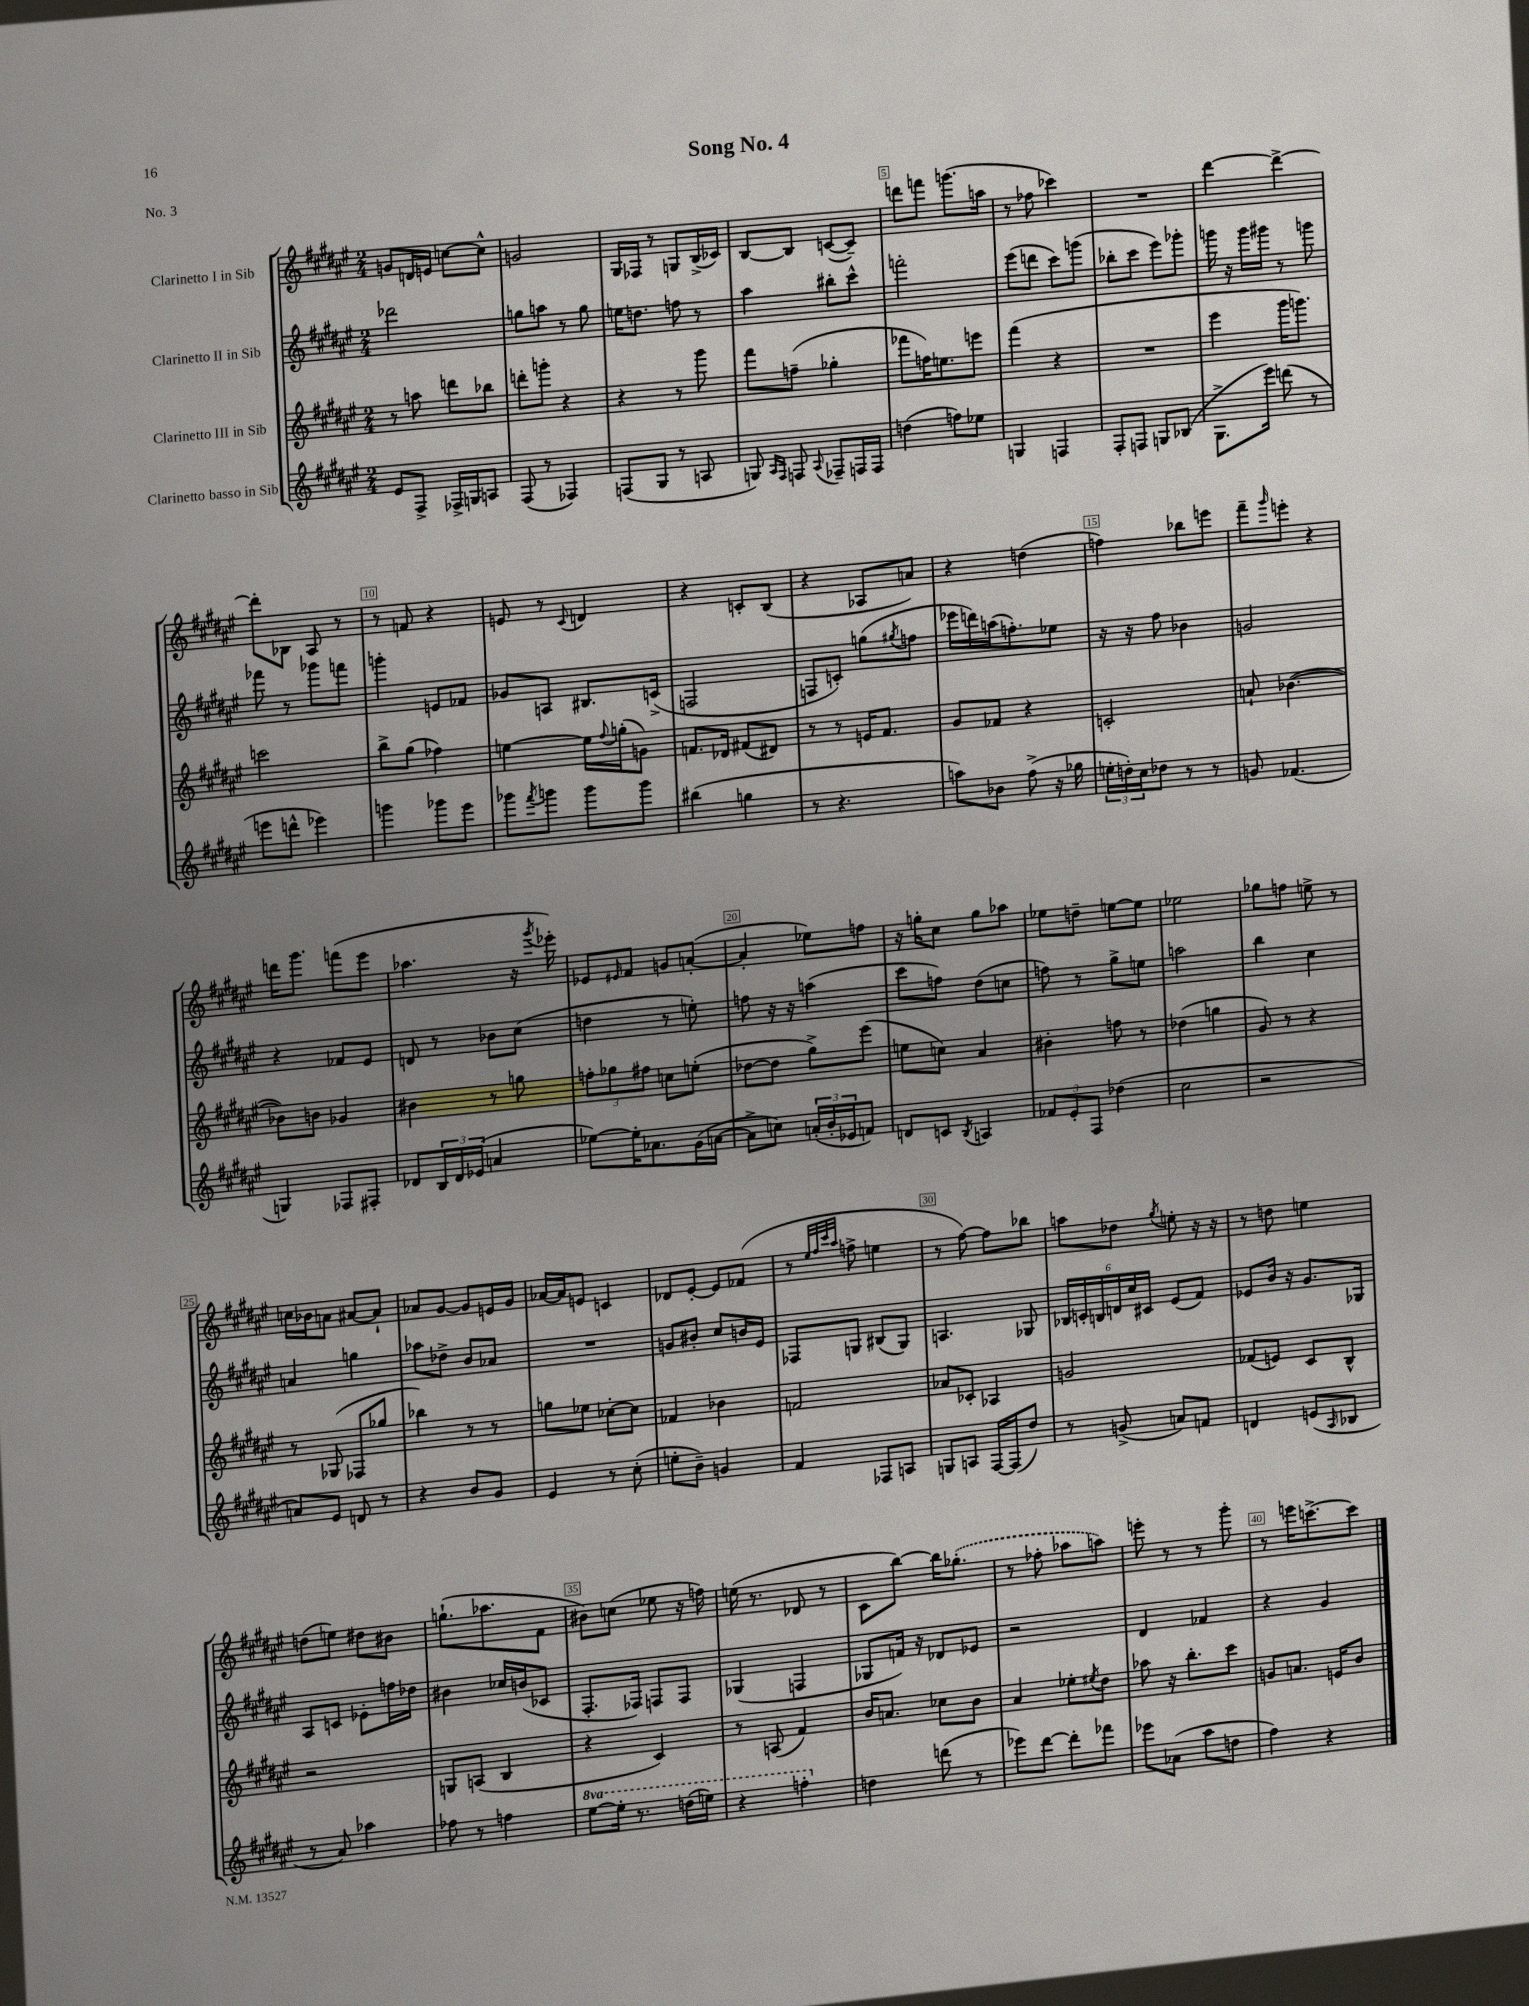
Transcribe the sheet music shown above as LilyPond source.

\header { title = "Song No. 4" piece = "No. 3" }
<<
\new StaffGroup <<
\new Staff = "s0" \with { instrumentName = "Clarinetto I in Sib" } {
    \clef treble \key fis \major \numericTimeSignature \time 2/4
    g'8 d'16 e'16 c''8~ c''8-^ |
    g'2 |
    gis16 fes16 r8 g8 b16->( ces'16) |
    b8~ b8 c'8~( c'8--) |
    d'''8 f'''8 g'''8.( a''16 |
    r8 fes''8 ces'''4) |
    R2 |
    dis'''4~ dis'''4~-> |
    dis'''8-. bes8 ais8 r8 |
    r8 f'8 r4 |
    e'8 r8 \appoggiatura { cis'8 } d'4 |
    r4 c'8-. b8( |
    r4 aes8 a'8) |
    r4 d''4( |
    f''4) bes''8 e'''8 |
    fis'''8-- \grace { gis'''16 } e'''8-. r4 |
    d'''16 gis'''8. f'''8( eis'''8 |
    aes''4. r16 \acciaccatura { gis'''8 } ees'''16-.) |
    ees'8 \grace { eis'16 } fis'8 g'8 a'8~-.( |
    a'4-. ees''8) f''8 |
    r16 g''16-. cis''8 g''8 aes''8 |
    ees''8 d''8-- e''8~ e''8 |
    ees''2 |
    ges''8 f''8 e''8-> r8 |
    c''16 bes'16 a'8 ais'8~ ais'8-! |
    aes'8 gis'8~ gis'8 e'16 gis'16 |
    aes'16~ aes'16 e'8 c'4 |
    des'8 eis'8~-. eis'8 fes'8( |
    r8 \grace { eis''32 fis''32 cis'''32 ais''32 } f''8-> e''4 |
    r8 fis''8~) fis''8 bes''8 |
    a''8 des''8 \acciaccatura { gis''8 } e''8-. r16 r16 |
    r8 d''8 e''4 |
    d''8( e''8) dis''8 bis'8 |
    g''8.-!( aes''8. fis'8 |
    bis'8) c''8( ees''8 r16 f''16) |
    e''16( r8. des'8 r8 |
    cis'8 b''8~) b''16 \once \slurDashed ges''8.-.( |
    r8 fes''8-. aes''8 a''8) |
    e'''8-. r8 r8 gis'''8-. |
    r8 e'''16 c'''8.~-> c'''8 \bar "|." |
}
\new Staff = "s1" \with { instrumentName = "Clarinetto II in Sib" } {
    \clef treble \key fis \major \numericTimeSignature \time 2/4
    des'''2 |
    g''8 a''8 r8 g''8 |
    e''16 d''8. f''8 r8 |
    ais''4 bis''8-. cis'''8-^ |
    f'''2-. |
    eis'''8( d'''8 cis'''8) g'''8( |
    bes''8-. cis'''8 eis'''8) ges'''8-. |
    g'''16 r16 g'''16 gis'''16 r8 g'''8 |
    fes'''8 r8 ges'''8 f'''8 |
    g'''4-. e'8 fes'8 |
    ges'8 a8 bis8. c'16->( |
    f2 |
    f8 c'8-.) g''8( \acciaccatura { gis''8 } f''8 |
    ees'''16 d'''16) a''16( f''8.-.) ees''8 |
    r16 r16 fis''8 bes'4 |
    g'2 |
    r4 fes'8 eis'8 |
    d'8 r8 bes'8 cis''8( |
    d''4 r8 e''8-.) |
    f''8 r16 r16 a''4( |
    cis'''8 f''8) dis''8( c''8 |
    f''8) r8 gis''8-> e''8 |
    a''2 |
    b''4 cis''4 |
    a'4 g''4 |
    aes''8 des''8-> b'8 aes'8 |
    R2 |
    g'8 bis'8-. cis''8 b'16 eis'16 |
    fes8 g8 bis8( g8) |
    a4. ges8 |
    \tuplet 6/4 { bes16 c'16-. b16 d'16 cis''16 cis'16 } eis'8( fis'8) |
    ees'8 b'16 r16 gis'8. ges16 |
    ais8 c'8 ees'8-. f''16 des''16 |
    bis'4 ces''16 b'16( ces'8 |
    fis8.-. fes16) f8 f8 |
    ges4( f4 |
    ges8 f'16) r16 des'8 ees'8 |
    r2 |
    dis'4 fes'4 |
    r4 gis'4 \bar "|." |
}
\new Staff = "s2" \with { instrumentName = "Clarinetto III in Sib" } {
    \clef treble \key fis \major \numericTimeSignature \time 2/4
    r8 a''8 d'''8 bes''8 |
    d'''8-. g'''8-. r4 |
    r4 r8 gis'''8 |
    fis'''8 f''8--( ges''4-. |
    fes'''8 f''16) e''8. e'''8 |
    fis'''4( r4 |
    R2 |
    eis'''4 gis'''16 g'''8.) |
    c'''2 |
    b''8-> gis''8( fes''4) |
    e''4~ e''16 \appoggiatura { fis''8 } g''16-.( g'8) |
    f'8. des'16 fis'8( dis'8) |
    r8 r8 e'16 fis'8. |
    gis'8 fes'8 r4 |
    c'2-. |
    a'8-! bes'4.~( |
    bes'8) b'8 ges'4 |
    bis'4 r8 g''8 |
    \tuplet 3/2 { f''8-. ges''8 fis''8 } c''8 e''8-.( |
    des''8~ des''8 gis''8->) eis'''8( |
    e''8 c''8) ais'4 |
    bis'4-. f''8 r8 |
    des''4( g''4 |
    gis'8) r8 r4 |
    r8 ges8( fes8 ges''8 |
    bes''4) r8 r8 |
    g''8 ees''8 ces''8~-. ces''8 |
    fes'4 bes'4 |
    f'2 |
    aes'8 ces'8-. aes4 |
    g'2 |
    fes'8( e'8) cis'8 b8-^ |
    r2 |
    g8 a8( b4 |
    r4 cis'4) |
    r8 a8( fis'4) |
    b'16 a'8. ces''8 b'8 |
    ais'4 ees''8-. \acciaccatura { eis''8 } dis''8 |
    aes''8 r16 b''8.-. cis'''8 |
    g'8 a'8. e'16 b'8 \bar "|." |
}
\new Staff = "s3" \with { instrumentName = "Clarinetto basso in Sib" } {
    \clef treble \key fis \major \numericTimeSignature \time 2/4 \set Staff.ottavationMarkups = #ottavation-simple-ordinals
    eis'8 fis8-> fes16-> g16 a8 |
    fis8( r8 fes4) |
    f8( gis8 r8 a8 |
    g8) \grace { ais16 fis16 } f8 \appoggiatura { ais8 } fes8-- f16 f16 |
    d''4( f''8) ees''8 |
    g4 f4 |
    fis8-. f8 g8 bes8( |
    gis8.-> eis'''16) d'''8( r8 |
    e'''8 d'''8-^ ees'''4) |
    g'''4 ges'''8 eis'''8 |
    ges'''8 \acciaccatura { fis'''8 } g'''8 g'''8 g'''8 |
    bis''4( g''4 |
    r8 r4. |
    a''8) bes'8 fis''8->( r16 ges''16 |
    \tuplet 3/2 { e''16-. d''16-.) cis''16 } des''8 r8 r8 |
    g'8 fes'4.( |
    g4) fes8 fis8-. |
    des'8 \tuplet 3/2 { b16 des'16 ees'16( } a'4 |
    ees''8~) ees''16-. aes'8. gis'16( a'16~ |
    a'8-> c''8) \tuplet 3/2 { a'16-.( b'16-. ees'16 } f'8) |
    d'8 c'8 \acciaccatura { b8 } a4 |
    \tuplet 3/2 { fes'8 eis'8-. fis8 } des''4( |
    cis''2 |
    r2 |
    a'8) eis'8 d'8 r8 |
    r4 b'8 gis'8 |
    eis'4 r8 cis''8-.( |
    e''8-. b'8--) g'4 |
    fis'4 fes8 a8 |
    g8 a8 fis16~ fis16( dis''8) |
    r8 g'8->( a'8) f'8 |
    d'4 e'8( \grace { ais16 } bes8 |
    r8 ais'8) aes''4 |
    fes''8 r8 f''4 |
    \ottava #1 eis'''8~ eis'''16-. r8. d'''16( e'''16) |
    r4 f'''4-. \ottava #0 |
    d''4 d'''8( r8 |
    ees'''8) dis'''8~ dis'''8-. fes'''8 |
    ees'''8 aes'8( ais''8 d''8 |
    fis''4) r4 \bar "|." |
}
>>
>>
\layout { \context { \Score \override BarNumber.break-visibility = ##(#f #t #t) barNumberVisibility = #(every-nth-bar-number-visible 5) \override BarNumber.stencil = #(make-stencil-boxer 0.1 0.3 ly:text-interface::print) } }
